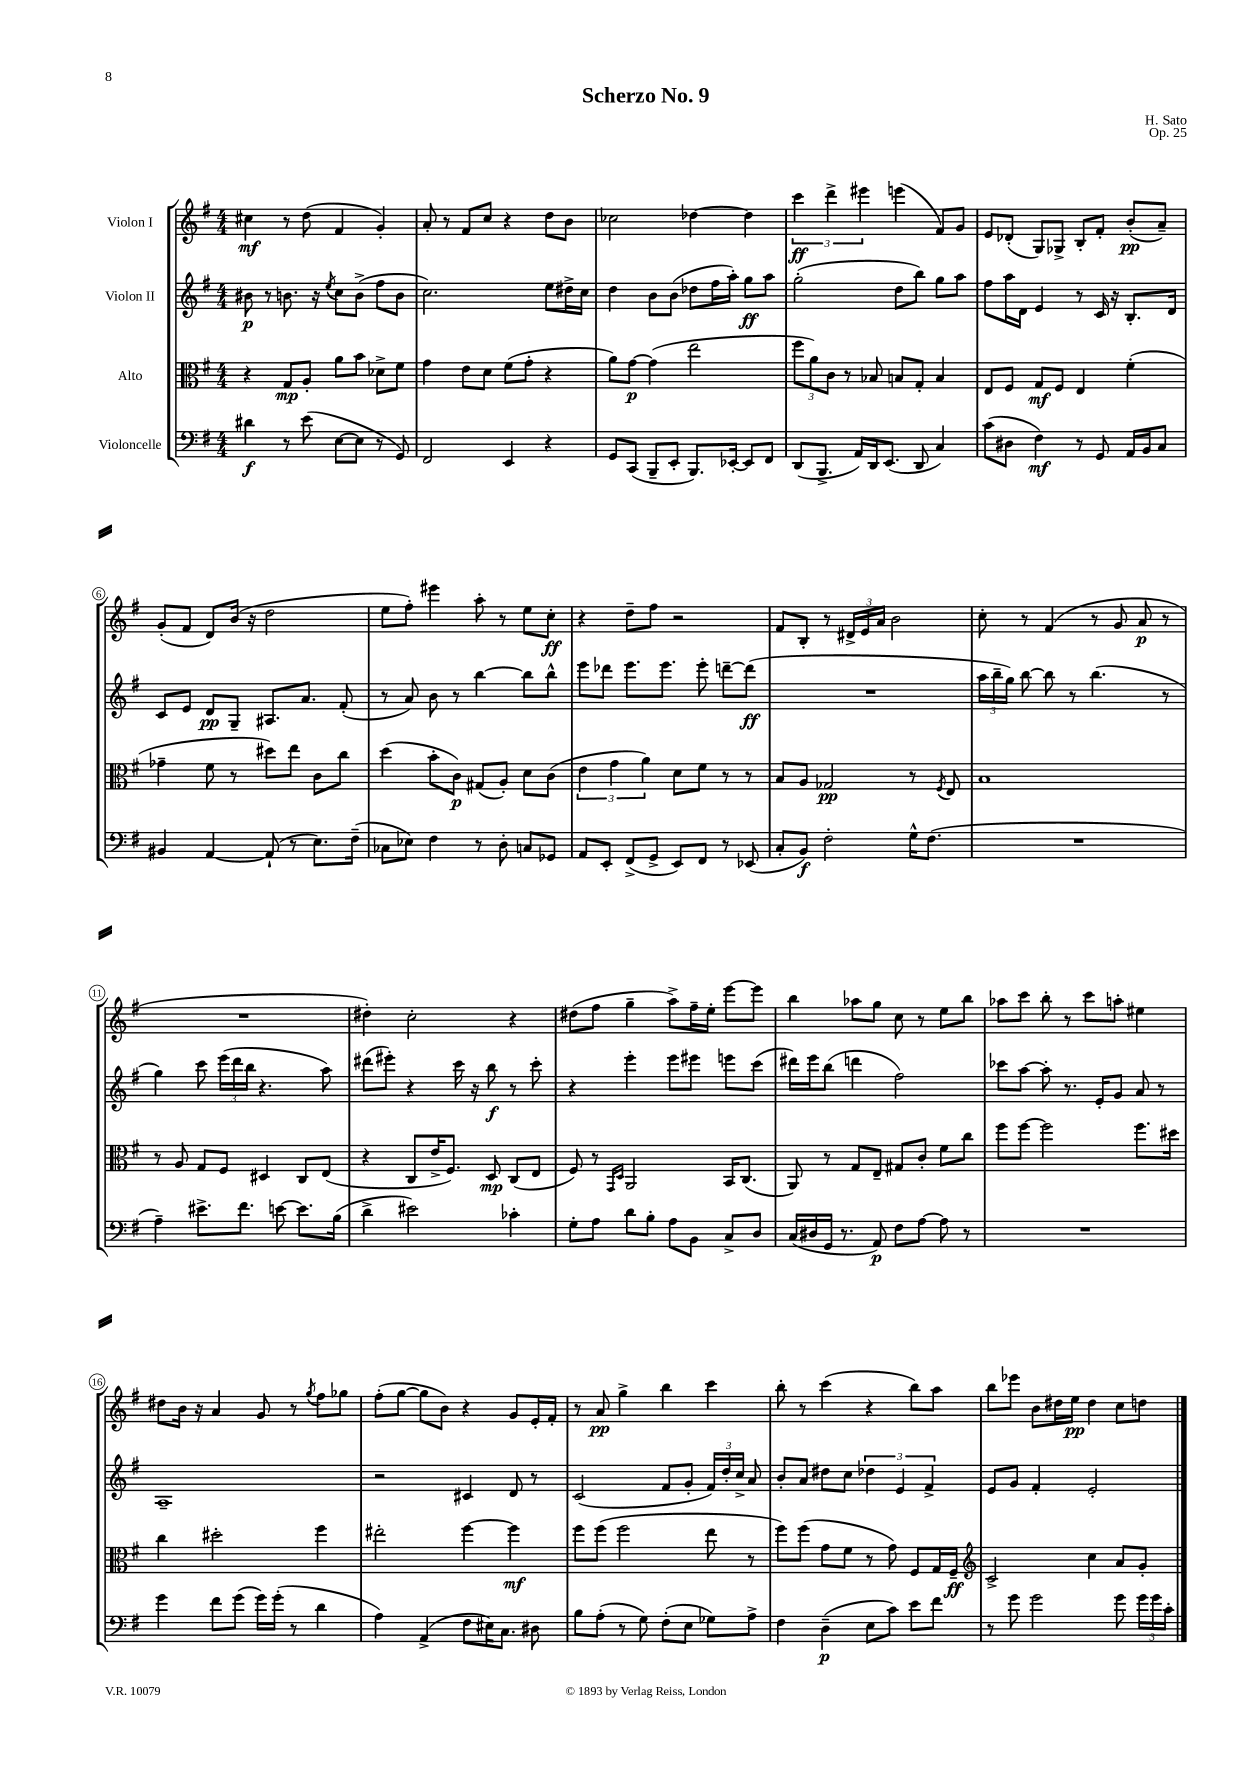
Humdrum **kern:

**kern	**dynam	**kern	**dynam	**kern	**dynam	**kern	**dynam
*part4	*part4	*part3	*part3	*part2	*part2	*part1	*part1
*staff4	*staff4	*staff3	*staff3	*staff2	*staff2	*staff1	*staff1
*I"Violoncelle	*	*I"Alto	*	*I"Violon II	*	*I"Violon I	*
*clefF4	*	*clefC3	*	*clefG2	*	*clefG2	*
*k[f#]	*	*k[f#]	*	*k[f#]	*	*k[f#]	*
*M4/4	*	*M4/4	*	*M4/4	*	*M4/4	*
=1	=1	=1	=1	=1	=1	=1	=1
4d#X\	f	4r	.	8b#X\	p	4cc#X\	mf
.	.	.	.	8r	.	.	.
8r	.	8G/L	mp	8.bn\	.	8r	.
(8e\	.	8A'/J	.	.	.	(8dd\	.
.	.	.	.	16r	.	.	.
.	.	.	.	8qee/	.	.	.
[8E\L	.	8a\L	.	8cc\L	.	4f#/	.
8E\J]	.	8b\J	.	(8b^\J	.	.	.
8r	.	8d-X^\L	.	8ff#\L	.	4g'/)	.
8GG/)	.	8f#\J	.	8b\J	.	.	.
=2	=2	=2	=2	=2	=2	=2	=2
2FF#/	.	4g\	.	2.cc\)	.	8a'/	.
.	.	.	.	.	.	8r	.
.	.	8e\L	.	.	.	8f#/L	.
.	.	8d\J	.	.	.	8cc/J	.
4EE/	.	(8f#\L	.	.	.	4r	.
.	.	8g'\J	.	.	.	.	.
4r	.	4r	.	8ee\L	.	8dd\L	.
.	.	.	.	16dd#X^\L	.	8b\J	.
.	.	.	.	16cc\JJ	.	.	.
=3	=3	=3	=3	=3	=3	=3	=3
8GG/L	.	8a\L)	.	4dd\	.	2cc-X\	.
(8CC/J	.	[8g\J	p	.	.	.	.
8BBB~/L	.	(4g\]	.	8b\L	.	.	.
8EE'/J	.	.	.	(8b\J	.	.	.
8.BBB/L)	.	2ee\	.	8dd-X\L	.	[4dd-X\	.
.	.	.	.	16ff#\L	.	.	.
[16EE-X'/Jk	.	.	.	16aa'\JJ)	.	.	.
8EE-/L]	.	.	.	8gg\L	ff	4dd-\]	.
8FF#/J	.	.	.	8aa\J	.	.	.
=4	=4	=4	=4	=4	=4	=4	=4
(8DD/L	.	12ff#\L	.	(2gg'\	.	6ccc\	ff
.	.	12a\)	.	.	.	.	.
8.BBB^/J	.	.	.	.	.	.	.
.	.	12c\J	.	.	.	6ddd^\	.
.	.	8r	.	.	.	.	.
16AA/LL)	.	.	.	.	.	.	.
.	.	.	.	.	.	6eee#X\	.
16DD/J	.	8B-X/	.	.	.	.	.
(8.EE/J	.	.	.	.	.	.	.
.	.	8Bn/L	.	8dd\L	.	(4eeen\	.
8DD/	.	8G'/J	.	8bb\J)	.	.	.
4C/)	.	4B/	.	8gg\L	.	8f#/L)	.
.	.	.	.	8aa\J	.	8g/J	.
=5	=5	=5	=5	=5	=5	=5	=5
(8c\L	.	8E/L	.	8ff#\L	.	8e/L	.
8D#X\J	.	8F#/J	.	16aa\L	.	(8d-X'/J	.
.	.	.	.	16d\JJ	.	.	.
4F#\)	mf	8G/L	mf	4e/	.	8G/L)	.
.	.	8F#/J	.	.	.	8G-X^/J	.
8r	.	4E/	.	8r	.	8B'/L	.
8GG/	.	.	.	16c/	.	8f#'/J	.
.	.	.	.	16r	.	.	.
16AA/LL	.	(4f#'\	.	8.B'/L	.	(8b'/L	pp
16BB/J	.	.	.	.	.	.	.
8C/J	.	.	.	.	.	8a~/J)	.
.	.	.	.	16d/Jk	.	.	.
!!LO:LB:g=z
=6	=6	=6	=6	=6	=6	=6	=6
4BB#X/	.	4g-X~\	.	8c/L	.	(8g'/L	.
.	.	.	.	8e/J	.	8f#/J	.
[4AA/	.	8f#\	.	8d/L	pp	8d/L)	.
.	.	8r	.	8G~/J	.	(16b/Jk	.
.	.	.	.	.	.	16r	.
(8AA`/]	.	8dd#X\L)	.	8.A#X/L	.	2dd\	.
8r	.	8ee\J	.	.	.	.	.
.	.	.	.	8.a/J	.	.	.
8.E\L)	.	8c\L	.	.	.	.	.
.	.	8cc\J	.	(8f#'/	.	.	.
(16F#~\Jk	.	.	.	.	.	.	.
=7	=7	=7	=7	=7	=7	=7	=7
8C-X\L	.	(4dd\	.	8r	.	8ee\L	.
8E-X\J)	.	.	.	8a/)	.	8ff#'\J)	.
4F#\	.	8b'\L	.	8b\	.	4eee#X\	.
.	.	8c\J)	p	8r	.	.	.
8r	.	(8G#X/L	.	[4bb\	.	8aa'\	.
8D'\	.	8A'/J)	.	.	.	8r	.
8Cn/L	.	8d\L	.	8bb\L]	.	8ee\L	.
8GG-X/J	.	(8c\J	.	8bb^^\J	.	8cc'\J	ff
=8	=8	=8	=8	=8	=8	=8	=8
8AA/L	.	6e\	.	8eee\L	.	4r	.
8EE'/J	.	.	.	8ddd-X\J	.	.	.
.	.	6g\	.	.	.	.	.
(8FF#^/L	.	.	.	8.eee\L	.	8dd~\L	.
.	.	6a\)	.	.	.	.	.
8GG^/J	.	.	.	.	.	8ff#\J	.
.	.	.	.	8.eee\J	.	.	.
8EE/L)	.	8d\L	.	.	.	2r	.
8FF#/J	.	8f#\J	.	8eee'\	.	.	.
8r	.	8r	.	[8dddn~\L	.	.	.
(8EE-X/	.	8r	.	(8ddd\J]	ff	.	.
=9	=9	=9	=9	=9	=9	=9	=9
8C'/L	.	8B/L	.	1r	.	8f#/L	.
8BB/J)	f	8A/J	.	.	.	8B'/J	.
2F#'\	.	2G-X/	pp	.	.	8r	.
.	.	.	.	.	.	24d#X^/LL	.
.	.	.	.	.	.	24e/	.
.	.	.	.	.	.	24a/JJ	.
.	.	.	.	.	.	2b\	.
16G^^\KL	.	8r	.	.	.	.	.
(8.F#\J	.	.	.	.	.	.	.
.	.	8qF#/	.	.	.	.	.
.	.	8E/	.	.	.	.	.
=10	=10	=10	=10	=10	=10	=10	=10
1r	.	1B	.	24aa\LL	.	8cc'\	.
.	.	.	.	24bb~\	.	.	.
.	.	.	.	24gg\JJ)	.	.	.
.	.	.	.	[8bb\	.	8r	.
.	.	.	.	8bb\]	.	(4f#/	.
.	.	.	.	8r	.	.	.
.	.	.	.	(4.bb\	.	8r	.
.	.	.	.	.	.	8g/	.
.	.	.	.	.	.	8a/	p
.	.	.	.	8r	.	8r	.
!!LO:LB:g=z
=11	=11	=11	=11	=11	=11	=11	=11
4A~\)	.	8r	.	4gg\)	.	1r	.
.	.	8A/	.	.	.	.	.
8.e#X^\L	.	8G/L	.	8ccc\	.	.	.
.	.	8F#/J	.	(24eee\LL	.	.	.
.	.	.	.	24ddd\	.	.	.
8.f#\J	.	.	.	.	.	.	.
.	.	.	.	24bb\JJ	.	.	.
.	.	4D#X/	.	4.r	.	.	.
[8en\	.	.	.	.	.	.	.
8.e\L]	.	8C/L	.	.	.	.	.
.	.	(8E/J	.	8aa\)	.	.	.
(16B\Jk	.	.	.	.	.	.	.
=12	=12	=12	=12	=12	=12	=12	=12
4d^\	.	4r	.	(8ddd#X\L	.	4dd#X'\)	.
.	.	.	.	8eee#X'\J)	.	.	.
2e#X\)	.	8C/L	.	4r	.	2cc'\	.
.	.	16e^/K	.	.	.	.	.
.	.	8.F#/J)	.	.	.	.	.
.	.	.	.	16ccc\	.	.	.
.	.	.	.	16r	.	.	.
.	.	8D/	mp	8bb\	f	.	.
4c-X'\	.	(8C/L	.	8r	.	4r	.
.	.	8E/J	.	8ccc'\	.	.	.
=13	=13	=13	=13	=13	=13	=13	=13
8G'\L	.	8F#/)	.	4r	.	(8dd#X\L	.
8A\J	.	8r	.	.	.	8ff#\J	.
.	.	16qqGG/LL	.	.	.	.	.
.	.	16qqD/JJ	.	.	.	.	.
8d\L	.	2AA/	.	4eee'\	.	4gg~\	.
8B'\J	.	.	.	.	.	.	.
8A\L	.	.	.	8eee\L	.	8aa^\L)	.
8BB\J	.	.	.	8eee#X\J	.	16ff#~\L	.
.	.	.	.	.	.	16ee'\JJ	.
8C^/L	.	16BB/KL	.	8eeen\L	.	[8eee\L	.
.	.	(8.C/J	.	.	.	.	.
8D/J	.	.	.	(8ccc\J	.	8eee\J]	.
=14	=14	=14	=14	=14	=14	=14	=14
(16C/LL	.	8AA/)	.	16ddd#X\LL)	.	4bb\	.
16D#X/	.	.	.	16eee\J	.	.	.
16GG/JJ	.	8r	.	(8bb\J	.	.	.
8.r	.	.	.	.	.	.	.
.	.	8G/L	.	4dddn\	.	8aa-X\L	.
8AA/)	p	8E~/J	.	.	.	8gg\J	.
8F#\L	.	8G#X/L	.	2ff#\)	.	8cc\	.
[8A\J	.	8c'/J	.	.	.	8r	.
8A\]	.	8f#\L	.	.	.	8ee\L	.
8r	.	8cc\J	.	.	.	8bb\J	.
=15	=15	=15	=15	=15	=15	=15	=15
1r	.	8ff#\L	.	8ccc-X\L	.	8aa-X\L	.
.	.	[8ff#\J	.	[8aa\J	.	8ccc\J	.
.	.	2ff#\]	.	8aa'\]	.	8bb'\	.
.	.	.	.	8.r	.	8r	.
.	.	.	.	.	.	8ccc\L	.
.	.	.	.	16e'/KL	.	.	.
.	.	.	.	8g/J	.	8aan'\J	.
.	.	8.ff#\L	.	8a/	.	4ee#X\	.
.	.	.	.	8r	.	.	.
.	.	16dd#X\Jk	.	.	.	.	.
!!LO:LB:g=z
=16	=16	=16	=16	=16	=16	=16	=16
4g\	.	4cc\	.	1A~	.	8dd#X\L	.
.	.	.	.	.	.	16b\Jk	.
.	.	.	.	.	.	16r	.
8f#\L	.	2dd#X'\	.	.	.	4a/	.
(8g\J	.	.	.	.	.	.	.
16g\LL)	.	.	.	.	.	8g/	.
(16g'\JJ	.	.	.	.	.	.	.
8r	.	.	.	.	.	8r	.
.	.	.	.	.	.	8qgg/	.
4d\	.	4ff#\	.	.	.	8ff#\L	.
.	.	.	.	.	.	8gg-X\J	.
=17	=17	=17	=17	=17	=17	=17	=17
4A\)	.	2ee#X'\	.	2r	.	(8ff#'\L	.
.	.	.	.	.	.	[8gg\J	.
(4AA^/	.	.	.	.	.	8gg\L]	.
.	.	.	.	.	.	8b\J)	.
8F#\L	.	[4ff#\	.	4c#X/	.	4r	.
16E#X\K)	.	.	.	.	.	.	.
8.C\J	.	.	.	.	.	.	.
.	.	4ff#\]	mf	8d/	.	8g/L	.
8D#X\	.	.	.	8r	.	16e'/L	.
.	.	.	.	.	.	16f#'/JJ	.
=18	=18	=18	=18	=18	=18	=18	=18
8B\L	.	8ff#\L	.	(2c/	.	8r	.
(8A'\J	.	(8ff#\J	.	.	.	8a/	pp
8r	.	2ff#\	.	.	.	4gg^\	.
8G\)	.	.	.	.	.	.	.
(8F#'\L	.	.	.	8f#/L	.	4bb\	.
8E\J	.	.	.	8g'/J	.	.	.
8G-X\L)	.	8ee\	.	24f#/LL)	.	4ccc\	.
.	.	.	.	24dd'/	.	.	.
.	.	.	.	24cc^/JJ	.	.	.
8A^\J	.	8r	.	8a/	.	.	.
=19	=19	=19	=19	=19	=19	=19	=19
4F#\	.	8ff#\L)	.	8b'/L	.	8bb'\	.
.	.	(8ff#\J	.	8a/J	.	8r	.
(4D~\	p	8g\L	.	8dd#X\L	.	(4ccc\	.
.	.	8f#\J	.	8cc\J	.	.	.
8E\L	.	8r	.	6dd-X\	.	4r	.
8c\J)	.	8g\)	.	.	.	.	.
.	.	.	.	6e/	.	.	.
8e\L	.	8F#/L	.	.	.	8bb\L)	.
.	.	.	.	6f#^/	.	.	.
8f#\J	.	16G/L	.	.	.	8aa\J	.
.	.	16F#~/JJ	ff	.	.	.	.
=20	=20	=20	=20	=20	=20	=20	=20
*	*	*clefG2	*	*	*	*	*
8r	.	2c^/	.	8e/L	.	8bb\L	.
8g\	.	.	.	8g/J	.	8eee-X\J	.
2g\	.	.	.	4f#'/	.	8b\L	.
.	.	.	.	.	.	16dd#X\L	.
.	.	.	.	.	.	16ee\JJ	pp
.	.	4cc\	.	2e'/	.	4dd#\	.
8g\	.	8a/L	.	.	.	8cc\L	.
24g\LL	.	8g'/J	.	.	.	8ddn\J	.
24g\	.	.	.	.	.	.	.
24c'\JJ	.	.	.	.	.	.	.
==	==	==	==	==	==	==	==
*-	*-	*-	*-	*-	*-	*-	*-
